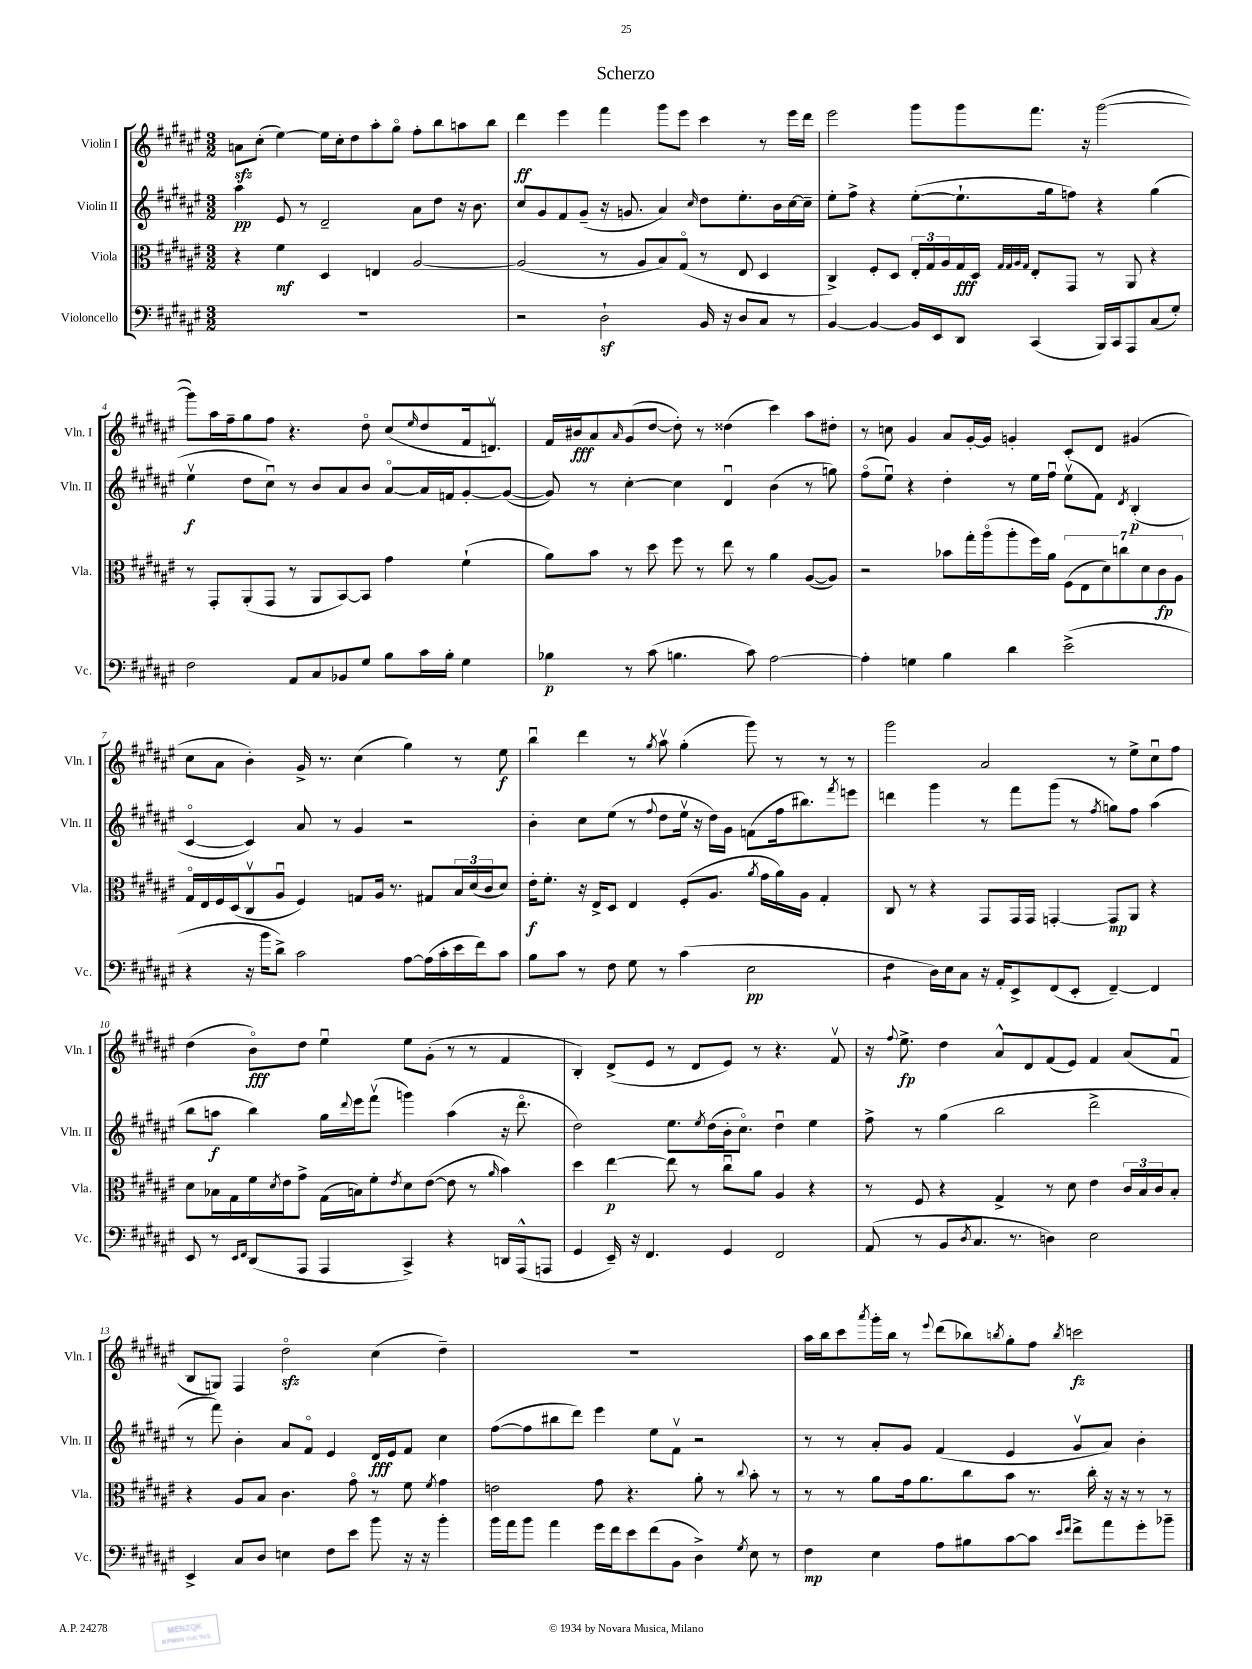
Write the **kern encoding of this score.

**kern	**dynam	**kern	**dynam	**kern	**dynam	**kern	**dynam
*part4	*part4	*part3	*part3	*part2	*part2	*part1	*part1
*staff4	*staff4	*staff3	*staff3	*staff2	*staff2	*staff1	*staff1
*I"Violoncello	*	*I"Viola	*	*I"Violin II	*	*I"Violin I	*
*I'Vc.	*	*I'Vla.	*	*I'Vln. II	*	*I'Vln. I	*
*clefF4	*	*clefC3	*	*clefG2	*	*clefG2	*
*k[f#c#g#d#a#e#]	*	*k[f#c#g#d#a#e#]	*	*k[f#c#g#d#a#e#]	*	*k[f#c#g#d#a#e#]	*
*M3/2	*	*M3/2	*	*M3/2	*	*M3/2	*
=1	=1	=1	=1	=1	=1	=1	=1
1.r	.	4r	.	4aa#\	pp	8anzz\L	.
.	.	.	.	.	.	(8cc#'\J	.
.	.	4f#\	mf	8e#/	.	[4ee#\)	.
.	.	.	.	8r	.	.	.
.	.	4D#/	.	2d#~/	.	16ee#\LL]	.
.	.	.	.	.	.	16cc#'\J	.
.	.	.	.	.	.	8dd#\	.
.	.	4En/	.	.	.	8aa#'\	.
.	.	.	.	.	.	8gg#\J	.
.	.	[2A#/	.	8a#\L	.	8ff#'\L	.
.	.	.	.	8dd#\J	.	8bb\	.
.	.	.	.	16r	.	8aan\	.
.	.	.	.	8.b\	.	.	.
.	.	.	.	.	.	8bb\J	.
=2	=2	=2	=2	=2	=2	=2	=2
2r	.	(2A#/]	.	8cc#/L	.	4ddd#\	ff
.	.	.	.	8g#/	.	.	.
.	.	.	.	8f#/	.	4eee#\	.
.	.	.	.	(8g#~/J	.	.	.
2D#z`\	.	8r	.	16r	.	4fff#\	.
.	.	.	.	8.gn/	.	.	.
.	.	8A#/L	.	.	.	.	.
.	.	8B/)	.	4a#/)	.	8ggg#\L	.
.	.	(8G#/J	.	.	.	8eee#\J	.
.	.	.	.	16qqcc#/	.	.	.
16BB/	.	8r	.	8dd#\L	.	4ccc#\	.
16r	.	.	.	.	.	.	.
8D#/L	.	8E#/	.	8.ee#'\	.	.	.
8C#/J	.	4D#/	.	.	.	8r	.
.	.	.	.	16b\L	.	.	.
8r	.	.	.	[16cc#\	.	16eee#\LL	.
.	.	.	.	16cc#~\JJ]	.	16ddd#\JJ	.
=3	=3	=3	=3	=3	=3	=3	=3
[4BB/	.	4C#^/)	.	8ee#'\L	.	2eee#\	.
.	.	.	.	8ff#^\J	.	.	.
4BB/_	.	8F#'/L	.	4r	.	.	.
.	.	8D#/J	.	.	.	.	.
16BB/LL]	.	24E#'/LL	.	([8ee#'\L	.	8ggg#\L	.
.	.	24G#/	.	.	.	.	.
16EE#/J	.	.	.	.	.	.	.
.	.	24A#/	.	.	.	.	.
8DD#/J	.	16G#/	fff	8.ee#`\]	.	8ggg#\	.
.	.	16D#/JJ	.	.	.	.	.
.	.	32qqG#/LLL	.	.	.	.	.
.	.	32qqG#/	.	.	.	.	.
.	.	32qqA#/	.	.	.	.	.
.	.	32qqG#/JJJ	.	.	.	.	.
(4CC#/	.	8E#'/L	.	.	.	8.fff#\J	.
.	.	.	.	16gg#\k	.	.	.
.	.	8GG#/J	.	8ffn\J)	.	.	.
.	.	.	.	.	.	16r	.
16BBB/LL)	.	8r	.	4r	.	([2ggg#\	.
16CC#/J	.	.	.	.	.	.	.
8AAA#/	.	8AA#/	.	.	.	.	.
(8C#/	.	4r	.	(4gg#\	.	.	.
8G#'/J)	.	.	.	.	.	.	.
!!LO:LB:g=z
=4	=4	=4	=4	=4	=4	=4	=4
2F#\	.	8r	.	4ee#v\	f	8ggg#\L])	.
.	.	8GG#'/L	.	.	.	16aa#\L	.
.	.	.	.	.	.	16ff#~\J	.
.	.	(8AA#'/	.	8dd#\L	.	8gg#\	.
.	.	8GG#/J	.	8cc#u\J)	.	8ff#\J	.
8AA#/L	.	8r	.	8r	.	4.r	.
8C#/	.	8AA#/L	.	8b/L	.	.	.
8BB-X/	.	[8BB/)	.	8a#/	.	.	.
8G#/J	.	8BB/J]	.	8b/J	.	8dd#\	.
8B\L	.	4g#\	.	[8a#/L	.	(8cc#/L	.
.	.	.	.	.	.	16qqee#/	.
16c#\L	.	.	.	16a#/L]	.	8dd#/	.
16B'\JJ	.	.	.	16fn/J	.	.	.
4G#\	.	(4f#`\	.	[8g#'/	.	16f#/k	.
.	.	.	.	.	.	8.dnv/J)	.
.	.	.	.	(8g#/J_	.	.	.
=5	=5	=5	=5	=5	=5	=5	=5
4B-X\	p	8a#\L)	.	8g#/])	.	16f#/LL	.
.	.	.	.	.	.	16b#X/J	fff
.	.	8b\J	.	8r	.	8a#/	.
.	.	.	.	.	.	16qqa#/	.
8r	.	8r	.	[4cc#'\	.	(8g#/	.
(8c#\	.	8dd#\	.	.	.	[8dd#/J	.
4.Bn\	.	8ff#\	.	4cc#\]	.	8dd#'\])	.
.	.	8r	.	.	.	8r	.
.	.	8ee#\	.	4d#u/	.	(4dd##X\	.
8c#\)	.	8r	.	.	.	.	.
[2A#\	.	4a#\	.	(4b\	.	4ccc#\)	.
.	.	([8A#/L	.	8r	.	8aa#\L	.
.	.	8A#/J])	.	8ggn\)	.	8dd#X'\J	.
=6	=6	=6	=6	=6	=6	=6	=6
4A#'\]	.	2r	.	(8ff#\L	.	8r	.
.	.	.	.	8ee#u\J)	.	8ccn\	.
4Gn\	.	.	.	4r	.	4g#/	.
4B\	.	8b-X\L	.	4dd#'\	.	8a#/L	.
.	.	16gg#'\L	.	.	.	[16g#'/L	.
.	.	(16aa#\J	.	.	.	16g#/JJ]	.
4d#\	.	8aa#'\	.	8r	.	4gn'/	.
.	.	16ff#\L)	.	16ee#\LL	.	.	.
.	.	16a#\JJ	.	16ff#u\JJ	.	.	.
(2e#^\	.	(14F#\L	.	(8ee#v\L	.	8c#'/L	.
.	.	14E#\	.	.	.	.	.
.	.	.	.	8f#\J)	.	8d#/J	.
.	.	14d#\)	.	.	.	.	.
.	.	14ccn\	.	.	.	.	.
.	.	.	.	8qd#/	.	.	.
.	.	.	.	(4B'/	p	(4g#X/	.
.	.	14d#\	.	.	.	.	.
.	.	14c#\	fp	.	.	.	.
.	.	14A#\J	.	.	.	.	.
!!LO:LB:g=z
=7	=7	=7	=7	=7	=7	=7	=7
4r	.	16G#/LL	.	[4c#/	.	8cc#\L	.
.	.	16E#/	.	.	.	.	.
.	.	16F#/	.	.	.	8a#\J	.
.	.	(16D#/J	.	.	.	.	.
16r	.	8C#v/	.	4c#/])	.	4b'\)	.
16b\KL	.	.	.	.	.	.	.
8d#^\J)	.	8A#u/J	.	.	.	.	.
2c#\	.	4F#/)	.	8a#/	.	16g#^/	.
.	.	.	.	.	.	8.r	.
.	.	.	.	8r	.	.	.
.	.	8Gn/L	.	4g#/	.	(4cc#\	.
.	.	16A#/Jk	.	.	.	.	.
.	.	8.r	.	.	.	.	.
[8A#\L	.	.	.	2r	.	4gg#\)	.
(16A#\L]	.	8G#X/L	.	.	.	.	.
16c#'\	.	.	.	.	.	.	.
16e#\	.	24B/L	.	.	.	8r	.
.	.	(24d#/	.	.	.	.	.
16f#\J)	.	.	.	.	.	.	.
.	.	24c#/J	.	.	.	.	.
8c#\J	.	8d#/J)	.	.	.	8ee#\	f
=8	=8	=8	=8	=8	=8	=8	=8
8B\L	.	16e#'\KL	f	4b'\	.	4bbu\	.
.	.	8.f#'\J	.	.	.	.	.
8c#\J	.	.	.	.	.	.	.
8r	.	16r	.	8cc#\L	.	4ddd#\	.
.	.	16E#^/KL	.	.	.	.	.
8F#\	.	8D#/J	.	(8ee#\J	.	.	.
8G#\	.	4E#/	.	8r	.	8r	.
.	.	.	.	8qqff#/	.	8qgg#/	.
8r	.	.	.	8dd#\L	.	8aa#v\	.
(4c#\	.	(8F#'/L	.	16ee#v\Jk	.	(4gg#'\	.
.	.	.	.	16r	.	.	.
.	.	8.A#/J	.	16dd#\LL)	.	.	.
.	.	.	.	16g#\JJ	.	.	.
2E#\	pp	.	.	(8fn\L	.	8ggg#\)	.
.	.	8qa#/	.	.	.	.	.
.	.	16g#\LL	.	.	.	.	.
.	.	16a#\)	.	16ff#\k	.	8r	.
.	.	16A#\JJ	.	8.bb#X\)	.	.	.
.	.	4G#'/	.	.	.	8r	.
.	.	.	.	8qfff#/	.	.	.
.	.	.	.	8eeen\J	.	8r	.
=9	=9	=9	=9	=9	=9	=9	=9
*tremolo	*	*	*	*	*	*	*
8F#\L	.	8C#/	.	4dddn\	.	2ggg#\	.
8F#\J	.	8r	.	.	.	.	.
*Xtremolo	*	*	*	*	*	*	*
16D#\LL)	.	4r	.	4ggg#\	.	.	.
16E#\J	.	.	.	.	.	.	.
8C#\J	.	.	.	.	.	.	.
16r	.	8GG#/L	.	8r	.	2a#/	.
16AA#'/KL	.	.	.	.	.	.	.
8EE#^/	.	16GG#/L	.	8fff#\L	.	.	.
.	.	16GG#/JJ	.	.	.	.	.
(8FF#/	.	[4GGn'/	.	(8ggg#\J	.	.	.
8EE#'/J	.	.	.	8r	.	.	.
.	.	.	.	8qff#/	.	.	.
[4FF#~/)	.	8GG/L]	mp	8ggn\L)	.	8r	.
.	.	8AA#/J	.	8ff#\J	.	8ee#^\L	.
4FF#/]	.	4r	.	(4aa#\	.	8cc#u\	.
.	.	.	.	.	.	8ff#\J	.
!!LO:LB:g=z
=10	=10	=10	=10	=10	=10	=10	=10
8EE#/	.	8d#\L	.	8bb\L	.	(4dd#\	.
8r	.	16B-X\L	.	8aan\J	f	.	.
.	.	16G#\	.	.	.	.	.
16qqEE#/LL	.	.	.	.	.	.	.
16qqFF#/JJ	.	.	.	.	.	.	.
(8DD#/L	.	16f#\	.	4bb\)	.	8b\L)	fff
.	.	8qd#/	.	.	.	.	.
.	.	16e#\J	.	.	.	.	.
8AAA#/J	.	8g#^\J	.	.	.	8dd#\J	.
4AAA#/	.	(16G#\LL	.	16gg#\LL	.	4ee#u\	.
.	.	.	.	8qqddd#/	.	.	.
.	.	16Bn\J)	.	16eee#\J	.	.	.
.	.	8f#'\	.	(8fff#v\J	.	.	.
.	.	8qe#/	.	.	.	.	.
4CC#^/)	.	8d#\	.	4gggn\)	.	8ee#\L	.
.	.	([8e#\J	.	.	.	(8g#'\J	.
4r	.	8e#\]	.	(4aa\	.	8r	.
.	.	8r	.	.	.	8r	.
.	.	16qqa#/	.	.	.	.	.
16DDn/LL	.	4b\)	.	16r	.	4f#/	.
(16AAA#^^/J	.	.	.	8.ddd#\	.	.	.
8AAAn/J	.	.	.	.	.	.	.
=11	=11	=11	=11	=11	=11	=11	=11
4GG#/	.	4dd#\	.	2dd#\)	.	4B'/)	.
16EE#~/)	.	[4ee#\	p	.	.	(8d#^/L	.
16r	.	.	.	.	.	.	.
4.FF#/	.	.	.	.	.	8e#/J	.
.	.	8ee#\]	.	8.ee#\L	.	8r	.
.	.	8r	.	.	.	8d#/L	.
.	.	.	.	8qee#/	.	.	.
.	.	.	.	(16dd#\L	.	.	.
4GG#/	.	8cc#u\L	.	16b'\J	.	8e#/J)	.
.	.	.	.	8.cc#\J)	.	.	.
.	.	8a#\J	.	.	.	8r	.
2FF#/	.	4A#/	.	4dd#u\	.	4.r	.
.	.	4r	.	4ee#\	.	.	.
.	.	.	.	.	.	8f#v/	.
=12	=12	=12	=12	=12	=12	=12	=12
(8AA#/	.	8r	.	8ff#^\	.	16r	.
.	.	.	.	.	.	8qqff#/	.
.	.	.	.	.	.	8.ee#^\	fp
8r	.	8F#/	.	8r	.	.	.
8BB/L	.	4r	.	(4gg#\	.	4dd#\	.
8qD#/	.	.	.	.	.	.	.
8.C#/J	.	.	.	.	.	.	.
.	.	4G#^/	.	2bb\	.	8a#^^/L	.
8.r	.	.	.	.	.	.	.
.	.	.	.	.	.	8d#/	.
4Dn\)	.	8r	.	.	.	(8f#/	.
.	.	8d#\	.	.	.	8e#/J)	.
2E#\	.	4e#\	.	2ddd#^\	.	4f#/	.
.	.	24c#/LL	.	.	.	(8a#/L	.
.	.	24B/	.	.	.	.	.
.	.	24c#/J	.	.	.	.	.
.	.	8B'/J	.	.	.	8f#u/J	.
!!LO:LB:g=z
=13	=13	=13	=13	=13	=13	=13	=13
4EE#^/	.	4r	.	8r	.	8B/L	.
.	.	.	.	8fff#\)	.	8Gn/J)	.
8C#/L	.	8A#/L	.	4b'\	.	4F#/	.
8D#/J	.	8B/J	.	.	.	.	.
4En\	.	4.c#\	.	8a#/L	.	2dd#zz\	.
.	.	.	.	8f#/J	.	.	.
8F#\L	.	.	.	4e#/	.	.	.
8e#\J	.	8g#\	.	.	.	.	.
8b\	.	8r	.	16d#/LL	fff	(4cc#\	.
.	.	.	.	16e#/J	.	.	.
16r	.	8f#\	.	8f#/J	.	.	.
16r	.	.	.	.	.	.	.
.	.	8qf#/	.	.	.	.	.
4b'\	.	4g#\	.	4cc#\	.	4dd#~\)	.
=14	=14	=14	=14	=14	=14	=14	=14
16b\LL	.	2en\	.	([8ff#\L	.	1.r	.
16a#\J	.	.	.	.	.	.	.
8b\J	.	.	.	8ff#\]	.	.	.
4a#\	.	.	.	8bb#X\	.	.	.
.	.	.	.	8ddd#\J)	.	.	.
16g#\LL	.	8g#\	.	4eee#\	.	.	.
16f#\J	.	.	.	.	.	.	.
8e#\	.	4.r	.	.	.	.	.
(8f#\	.	.	.	8ee#\L	.	.	.
8BB\J	.	.	.	8f#v\J	.	.	.
4D#^\)	.	8a#'\	.	2r	.	.	.
.	.	8r	.	.	.	.	.
8qG#/	.	8qqcc#/	.	.	.	.	.
8E#\	.	8b'\	.	.	.	.	.
8r	.	8r	.	.	.	.	.
=15	=15	=15	=15	=15	=15	=15	=15
4F#\	mp	8r	.	8r	.	16aa#\LL	.
.	.	.	.	.	.	16bb\J	.
.	.	8r	.	8r	.	8ccc#\	.
.	.	.	.	.	.	8qaaa#/	.
4E#\	.	8a#\L	.	8a#'/L	.	16ggg#'\L	.
.	.	.	.	.	.	16bb\JJ	.
.	.	16g#\k	.	8g#/J	.	8r	.
.	.	8.a#\	.	.	.	.	.
.	.	.	.	.	.	8qqeee#/	.
8A#\L	.	.	.	(4f#/	.	(8ddd#\L	.
8B#X\	.	8cc#\	.	.	.	8bb-X\)	.
.	.	.	.	.	.	8qbbn/	.
[8c#\	.	8b\J	.	4e#/	.	8gg#'\	.
8c#\J]	.	8.r	.	.	.	8ff#\J	.
16qqe#/LL	.	.	.	.	.	.	.
16qqf#/JJ	.	.	.	.	.	8qbb/	.
8f#^\L	.	.	.	8g#v/L	.	2cccn\	fz
.	.	16cc#'\	.	.	.	.	.
8a#\	.	16r	.	8a#/J)	.	.	.
.	.	16r	.	.	.	.	.
8g#'\	.	8r	.	4b'\	.	.	.
8b-X~\J	.	8r	.	.	.	.	.
==	==	==	==	==	==	==	==
*-	*-	*-	*-	*-	*-	*-	*-
